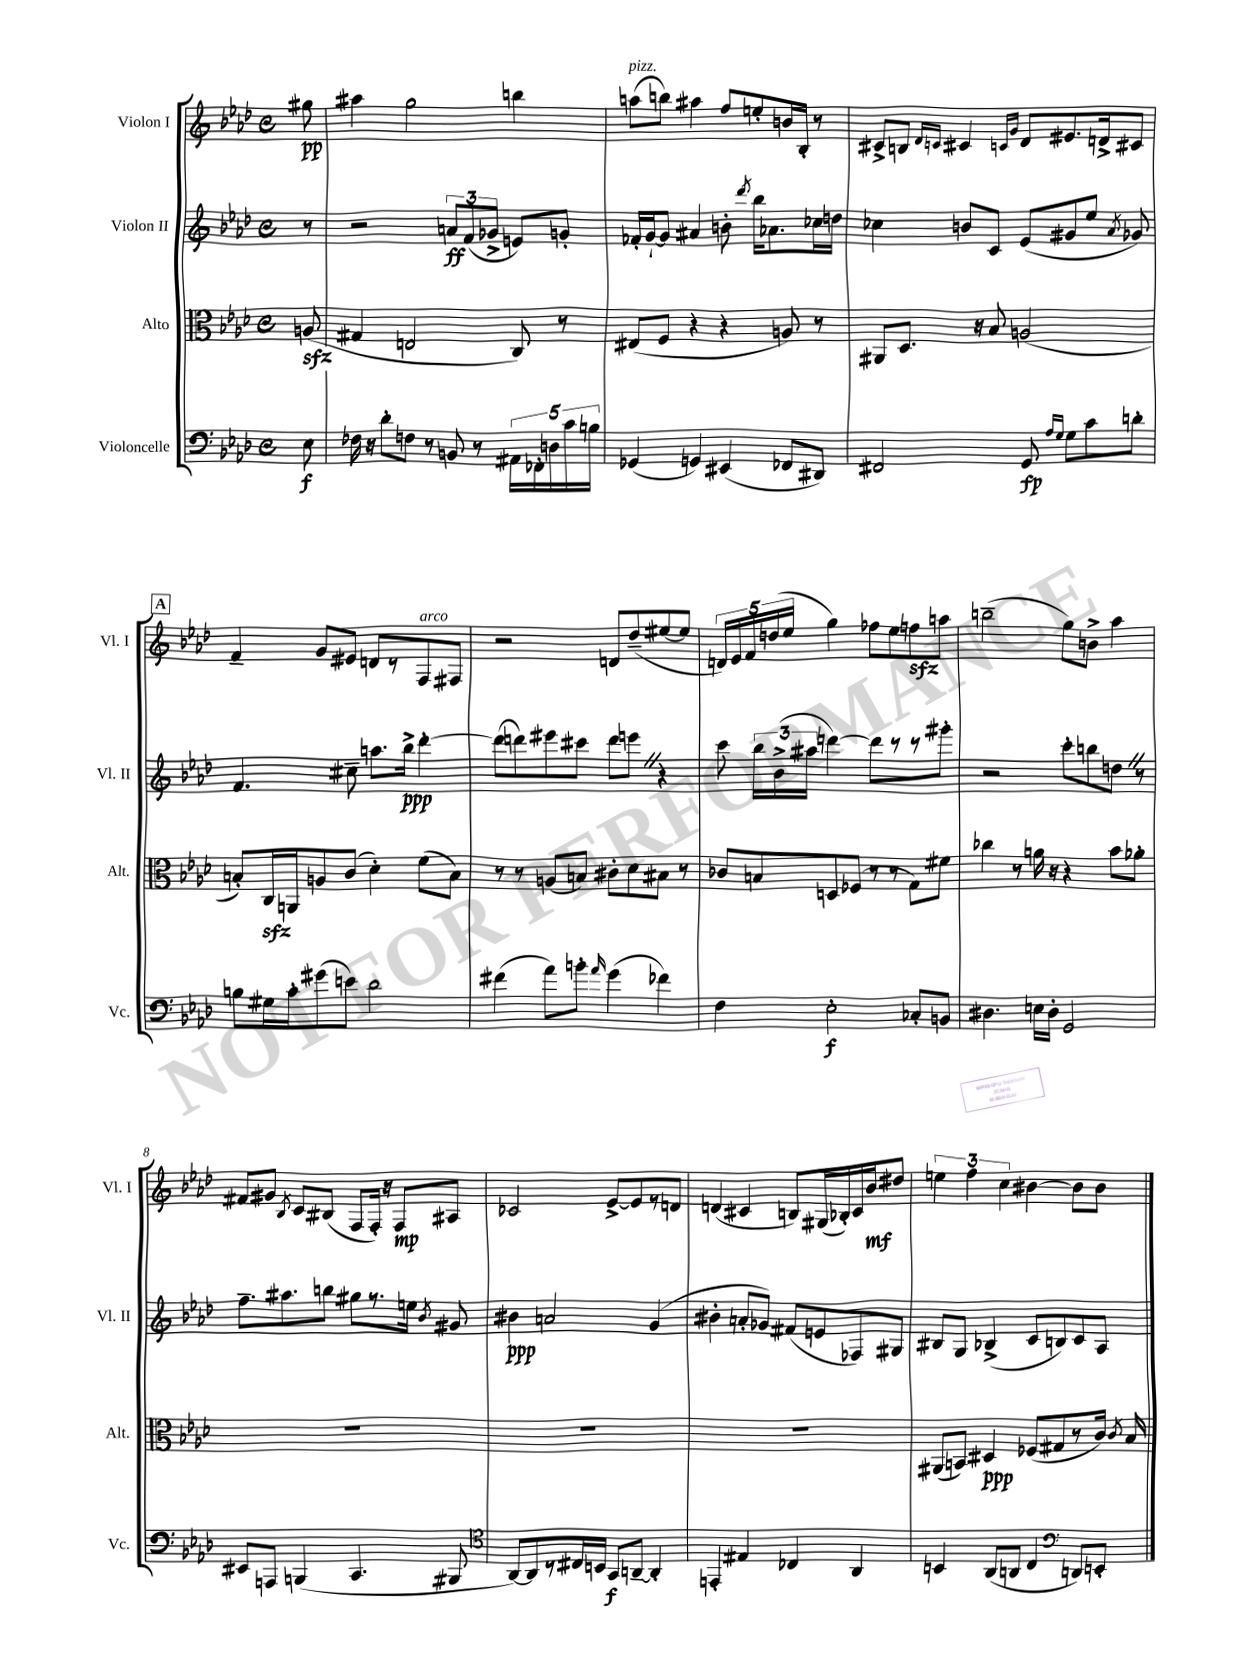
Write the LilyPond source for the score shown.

<<
\new StaffGroup <<
\new Staff = "s0" \with { instrumentName = "Violon I" shortInstrumentName = "Vl. I" } {
    \clef treble \key aes \major \defaultTimeSignature \time 4/4 \partial 8
    \autoBeamOff gis''8\pp |
    ais''4 g''2 b''4 |
    a''8[^\markup { \italic "pizz." }( b''8]) ais''4 f''8[ e''8-. b'16 bes16]-. r8 |
    cis'8[-> b8] \grace { des'16[ c'16] } cis'4 \grace { c'16[ g'16] } des'8[ eis'8. d'16-> cis'8] |
    \mark \markup { \box "A" } f'4-- g'8[ eis'8] d'8[ r8 f8^\markup { \italic "arco" } fis8] |
    r2 d'8[ des''8--( eis''8~ eis''8] |
    \tuplet 5/4 { d'16[) ees'16 f'16 d''16( ees''16] } g''4) fes''8[ ees''8 f''8\sfz a''8] |
    b''2--( g''8[) b'8]-> aes''4 |
    fis'8[ gis'8] \acciaccatura { bes8 } c'8[ bis8]( f8[ f16]-.) r16 f8[\mp ais8] |
    ces'2 ees'8[~-> ees'8 r8 d'8] |
    d'4( cis'4 b8[) gis16( bes16-.) cis'16 bes'16\mf dis''8] |
    \tuplet 3/2 { e''4 f''4 c''4 } bis'4~ bis'8[ bis'8] \bar "|." |
}
\new Staff = "s1" \with { instrumentName = "Violon II" shortInstrumentName = "Vl. II" } {
    \clef treble \key aes \major \defaultTimeSignature \time 4/4 \partial 8
    \autoBeamOff r8 |
    r2 \tuplet 3/2 { a'8[\ff f'8( ges'8]-> } e'8[) g'8]-. |
    fes'16[-. g'16~-! g'8] ais'4 b'8-. \acciaccatura { des'''8 } bes''16[ aes'8. ces''16 d''16] |
    ces''4 b'8[ c'8] ees'8[( gis'8 ees''8] \acciaccatura { aes'8 } ges'8) |
    \mark \markup { \box "A" } f'4. cis''8-- a''8.[ bes''16]->\ppp des'''4~-. |
    des'''8[( d'''8) eis'''8 cis'''8] d'''8[ e'''8] \once \override BreathingSign.text = \markup { \musicglyph "scripts.caesura.straight" } \breathe r4 |
    c'''8 \tuplet 3/2 { bes''16[ bes'16->( ais''16] } d'''4~) d'''8[ r8 r8 gis'''8]-. |
    r2 c'''8[-. b''8 d''8] \once \override BreathingSign.text = \markup { \musicglyph "scripts.caesura.straight" } \breathe r8 |
    f''8.[-- ais''8. b''8] gis''8[ r8. e''16] \acciaccatura { bes'8 } gis'8 |
    bis'4\ppp a'2 g'4( |
    bis'4-. a'8[-. ges'8]) fis'8[( e'8 fes8) gis8] |
    bis8[ g8] bes4->( c'8[ b8) c'8 aes8] \bar "|." |
}
\new Staff = "s2" \with { instrumentName = "Alto" shortInstrumentName = "Alt." } {
    \clef alto \key aes \major \defaultTimeSignature \time 4/4 \partial 8
    \autoBeamOff a8\sfz( |
    gis4 e2 c8) r8 |
    eis8[( f8] r4 r4 a8) r8 |
    ais,8[ des8.] r16 bes8 a2( |
    \mark \markup { \box "A" } b8[-.) c16\sfz a,16 a8 c'8]( des'4-.) f'8[( b8]) |
    r8 r8 a8[( b8]) cis'8[-. des'8 bis8] r8 |
    ces'8[ b8 d8 fes8]( r8 r8 g8[) fis'8] |
    ces''4 r8 a'16 r16 r4 bes'8[ aes'8]-. |
    R1 |
    R1 |
    R1 |
    ais,8[( b,8]) dis4\ppp fes8[( gis8 r8 c'16]) \acciaccatura { c'8 } bes16 \bar "|." |
}
\new Staff = "s3" \with { instrumentName = "Violoncelle" shortInstrumentName = "Vc." } {
    \clef bass \key aes \major \defaultTimeSignature \time 4/4 \partial 8
    \autoBeamOff ees8\f |
    fes16 r16 des'8[-. f8] r8 b,8 r8 \tuplet 5/4 { ais,16[ fes,16-. d16 c'16 b16] } |
    ges,4( g,4) eis,4( fes,8[ dis,8]) |
    fis,2 g,8\fp \grace { aes16[ g16] } g8[ c'8 d'8]-. |
    \mark \markup { \box "A" } b8[ gis16 c'16-. gis'8( e'8]) des'2 |
    fis'4( aes'8[) b'8]-. \grace { aes'16 } g'4( fes'4) |
    f4 ees2-.\f ces8[-. b,8] |
    dis4. e16[ dis16]-. g,2 |
    eis,8[ a,,8] b,,4( c,4. bis,,8 |
    \clef tenor aes,8[~) aes,8 r8 cis16 b,16] g,8[\f a,8]~-- a,4-. |
    e,4-. eis4 ces4 aes,4 |
    b,4 aes,8[( a,8] c4 \clef bass d,8[) e,8]-. \bar "|." |
}
>>
>>
